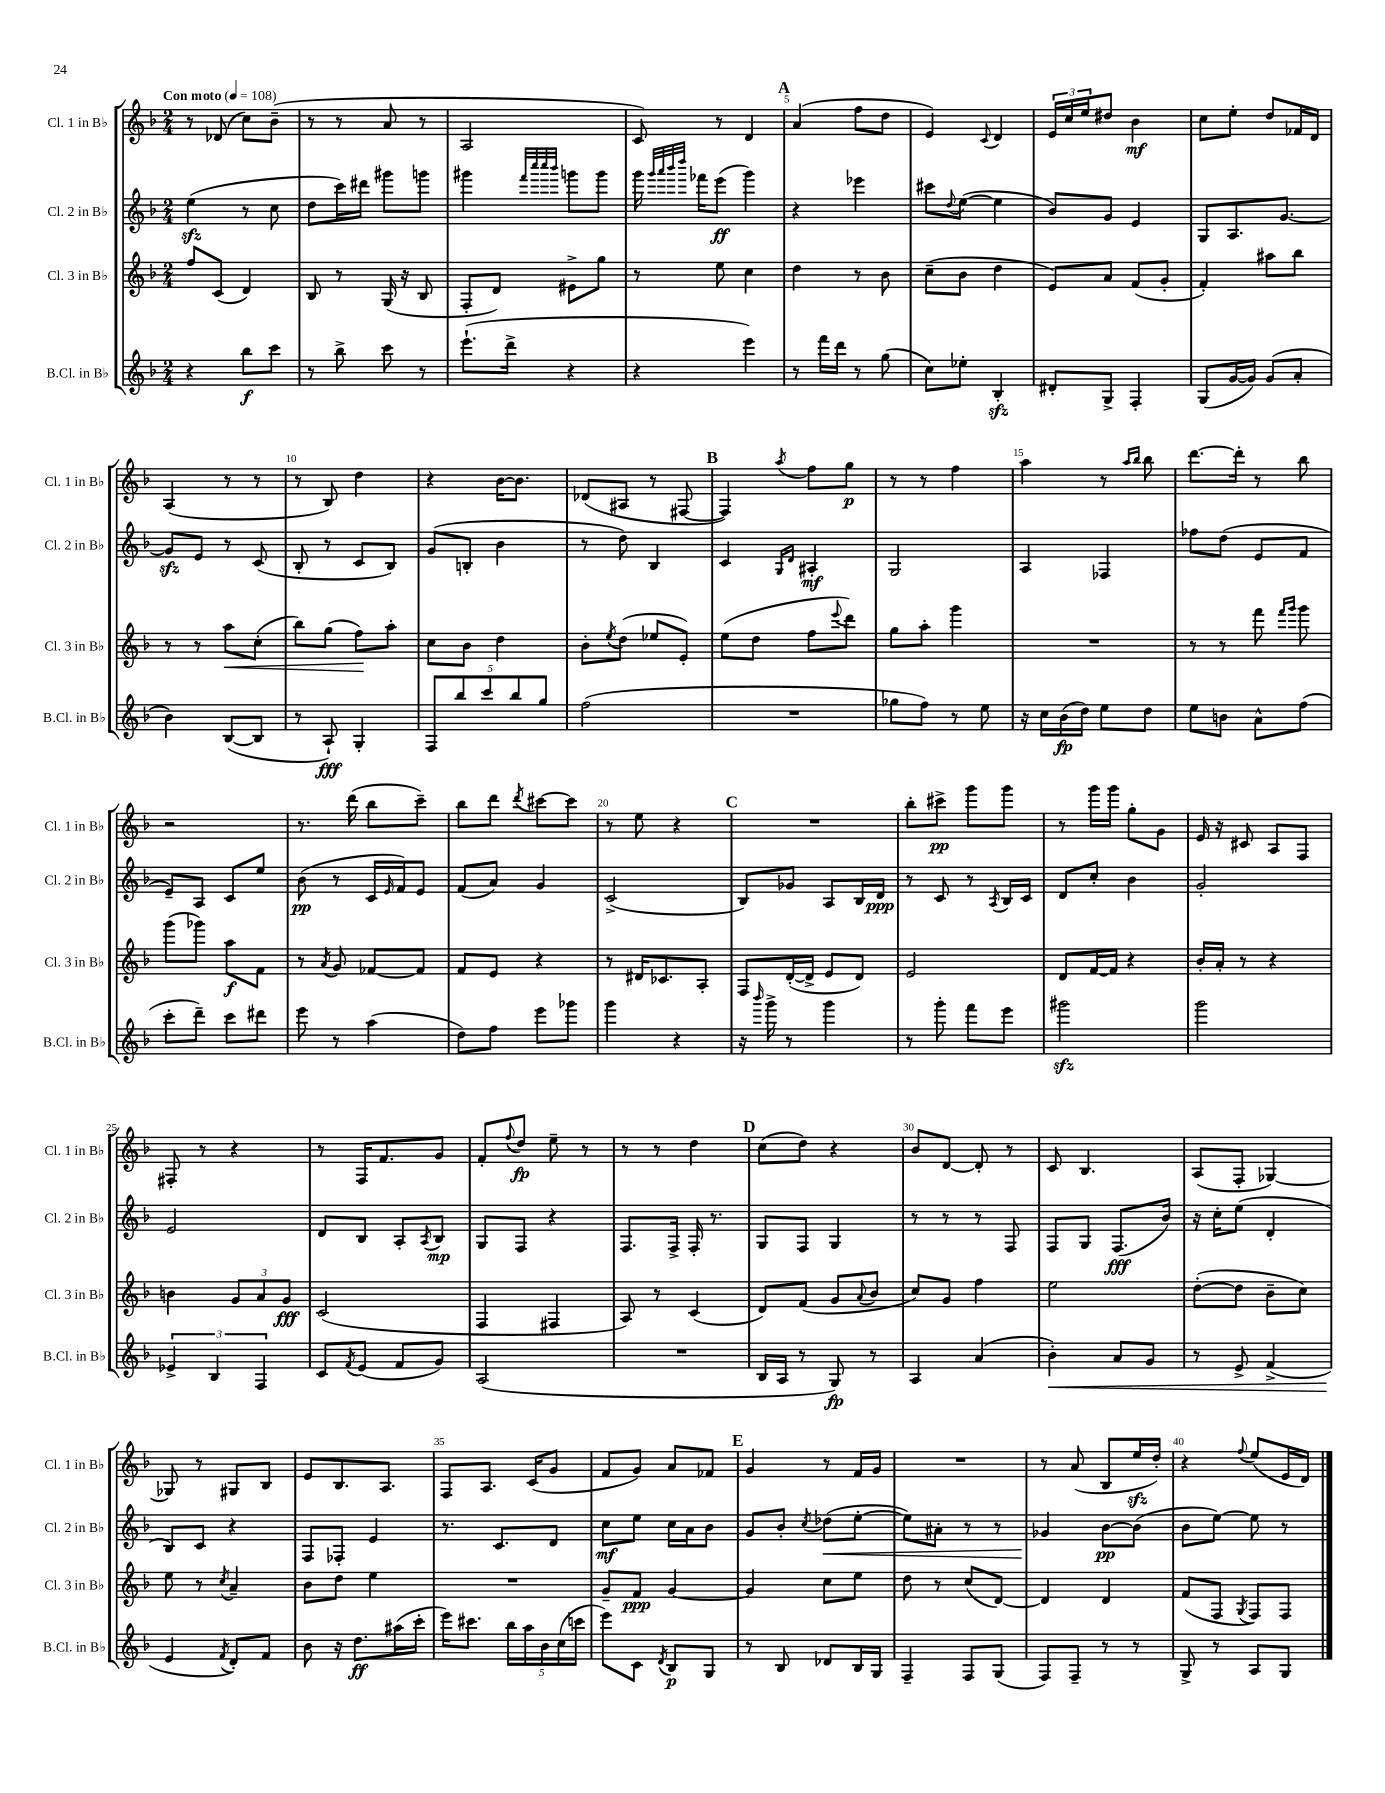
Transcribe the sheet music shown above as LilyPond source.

<<
\new StaffGroup <<
\new Staff = "s0" \with { instrumentName = "Cl. 1 in Bb" shortInstrumentName = "Cl. 1 in Bb" } {
    \clef treble \key f \major \numericTimeSignature \time 2/4 \tempo "Con moto" 4 = 108
    r8 des'8( c''8) bes'8--( |
    r8 r8 a'8 r8 |
    a2 |
    c'8) r8 d'4 |
    \mark \markup { \bold "A" } a'4( f''8 d''8 |
    e'4) \appoggiatura { c'8 } d'4 |
    \tuplet 3/2 { e'16 c''16 e''16 } dis''8 bes'4\mf |
    c''8 e''8-. d''8 fes'16 d'16 |
    a4( r8 r8 |
    r8 bes8) d''4 |
    r4 bes'16~ bes'8. |
    des'8( ais8 r8 fis8~ |
    \mark \markup { \bold "B" } fis4) \acciaccatura { a''8 } f''8 g''8\p |
    r8 r8 f''4 |
    a''4 r8 \grace { a''16 bes''16 } bes''8 |
    d'''8.~ d'''16-. r8 bes''8 |
    r2 |
    r8. d'''16( bes''8 c'''8--) |
    bes''8 d'''8 \acciaccatura { d'''8 } cis'''8~ cis'''8 |
    r8 e''8 r4 |
    \mark \markup { \bold "C" } R2 |
    bes''8-. cis'''8->\pp g'''8 g'''8 |
    r8 g'''16 g'''16 g''8-. g'8 |
    e'16 r16 cis'8 a8 f8 |
    fis8-. r8 r4 |
    r8 f16 f'8. g'8 |
    f'8-. \appoggiatura { f''8 } d''8\fp e''8-- r8 |
    r8 r8 d''4 |
    \mark \markup { \bold "D" } c''8( d''8) r4 |
    bes'8 d'8~ d'8-. r8 |
    c'8 bes4. |
    a8( f8-. ges4~) |
    ges8 r8 gis8 bes8 |
    e'8 bes8. a8. |
    f8 a8. c'16( g'8 |
    f'8 g'8) a'8 fes'8 |
    \mark \markup { \bold "E" } g'4 r8 f'16 g'16 |
    R2 |
    r8 a'8( bes8 e''16\sfz d''16-.) |
    r4 \appoggiatura { f''8 } e''8( e'16 d'16) \bar "|." |
}
\new Staff = "s1" \with { instrumentName = "Cl. 2 in Bb" shortInstrumentName = "Cl. 2 in Bb" } {
    \clef treble \key f \major \numericTimeSignature \time 2/4
    e''4\sfz( r8 c''8 |
    d''8 c'''16) dis'''16 gis'''8 g'''8 |
    gis'''4 \grace { f'''32 c''''32 c''''32 bes'''32 } g'''8 g'''8 |
    g'''16 \grace { g'''32 a'''32 bes'''32 d''''32 } fes'''16 e'''8\ff( g'''4) |
    \mark \markup { \bold "A" } r4 ees'''4 |
    cis'''8 \appoggiatura { d''8 } e''8~( e''4 |
    bes'8) g'8 e'4 |
    g8 a8. g'8.~ |
    g'8\sfz e'8 r8 c'8( |
    bes8-. r8 c'8 bes8) |
    g'8( b8-. bes'4 |
    r8 d''8) bes4 |
    \mark \markup { \bold "B" } c'4 \grace { g16 d'16 } ais4-.\mf |
    g2 |
    a4 fes4 |
    fes''8 d''8( e'8 f'8 |
    e'8--) a8 c'8 e''8 |
    bes'8\pp( r8 c'16 \grace { e'16 } f'16) e'8 |
    f'8( a'8) g'4 |
    c'2->( |
    \mark \markup { \bold "C" } bes8) ges'8 a8 bes16 d'16\ppp |
    r8 c'8 r8 \acciaccatura { a8 } bes16 c'16 |
    d'8 c''8-. bes'4 |
    g'2-. |
    e'2 |
    d'8 bes8 a8-. \acciaccatura { a8 } bes8\mp |
    g8 f8 r4 |
    f8. f16-> f16-. r8. |
    \mark \markup { \bold "D" } g8 f8 g4 |
    r8 r8 r8 f8 |
    f8 g8 f8.\fff( bes'16) |
    r16 c''16-. e''8( d'4-. |
    bes8) c'8 r4 |
    f8 fes8-. e'4 |
    r8. c'8. d'8 |
    c''8\mf e''8 c''16 a'16 bes'8 |
    \mark \markup { \bold "E" } g'8 bes'8-. \acciaccatura { c''8 } des''8\<( e''8~-. |
    e''8) ais'8-. r8 r8 |
    ges'4\! bes'8~\pp bes'8( |
    bes'8 e''8~) e''8 r8 \bar "|." |
}
\new Staff = "s2" \with { instrumentName = "Cl. 3 in Bb" shortInstrumentName = "Cl. 3 in Bb" } {
    \clef treble \key f \major \numericTimeSignature \time 2/4
    f''8 c'8( d'4) |
    bes8 r8 g16( r16 bes8 |
    f8-. d'8) eis'8-> g''8 |
    r8 e''8 c''4 |
    \mark \markup { \bold "A" } d''4 r8 bes'8 |
    c''8--( bes'8 d''4 |
    e'8) a'8 f'8( g'8-. |
    f'4-.) ais''8 bes''8 |
    r8 r8 a''8\< c''8-.( |
    bes''8) g''8( f''8\!) a''8-. |
    c''8 bes'8 d''4 |
    bes'8-. \acciaccatura { e''8 } d''8( ees''8 e'8-.) |
    \mark \markup { \bold "B" } e''8( d''8 f''8 \appoggiatura { e'''8 } d'''8) |
    g''8 a''8-. g'''4 |
    R2 |
    r8 r8 f'''8 \grace { f'''16 g'''16 } g'''8 |
    g'''8( ges'''8) a''8\f f'8 |
    r8 \acciaccatura { a'8 } g'8 fes'8~ fes'8 |
    f'8 e'8 r4 |
    r8 dis'16 ces'8. a8-. |
    \mark \markup { \bold "C" } f8 d'16~-.( d'16-> e'8 d'8) |
    e'2 |
    d'8 f'16~ f'16 r4 |
    bes'16-. a'16-. r8 r4 |
    b'4 \tuplet 3/2 { g'8 a'8 g'8\fff } |
    c'2( |
    f4 fis4 |
    a8) r8 c'4( |
    \mark \markup { \bold "D" } d'8) f'8( g'8 \appoggiatura { a'8 } bes'8 |
    c''8) g'8 f''4 |
    e''2 |
    d''8~-.( d''8 bes'8-- c''8) |
    e''8 r8 \acciaccatura { c''8 } a'4-- |
    bes'8 d''8 e''4 |
    R2 |
    g'8-- f'8\ppp g'4~ |
    \mark \markup { \bold "E" } g'4 c''8 e''8 |
    d''8 r8 c''8( d'8~) |
    d'4 d'4 |
    f'8( f8 \acciaccatura { g8 } f8) f8 \bar "|." |
}
\new Staff = "s3" \with { instrumentName = "B.Cl. in Bb" shortInstrumentName = "B.Cl. in Bb" } {
    \clef treble \key f \major \numericTimeSignature \time 2/4
    r4 bes''8\f c'''8 |
    r8 bes''8-> c'''8 r8 |
    e'''8.-!( d'''16-> r4 |
    r4 e'''4) |
    \mark \markup { \bold "A" } r8 f'''16 d'''16 r8 g''8( |
    c''8) ees''8-. bes4-.\sfz |
    dis'8-. g8-> f4-. |
    g8( g'16~ g'16) g'8( a'8-. |
    bes'4) bes8~( bes8 |
    r8 a8-!\fff) g4-. |
    \tuplet 5/4 { f8 bes''8 c'''8 bes''8 g''8 } |
    f''2( |
    \mark \markup { \bold "B" } R2 |
    ges''8 f''8) r8 e''8 |
    r16 c''16 bes'16\fp( d''16) e''8 d''8 |
    e''8 b'8 a'8-^ f''8( |
    c'''8-. d'''8--) c'''8 dis'''8 |
    e'''8 r8 a''4( |
    d''8) f''8 e'''8 ges'''8 |
    g'''4 r4 |
    \mark \markup { \bold "C" } r16 \grace { bes'''16 } g'''16-> r8 g'''4 |
    r8 g'''8-. f'''8 e'''8 |
    gis'''2\sfz |
    g'''2 |
    \tuplet 3/2 { ees'4-> bes4 f4 } |
    c'8 \acciaccatura { f'8 } e'8( f'8 g'8) |
    a2( |
    R2 |
    \mark \markup { \bold "D" } bes16 a16 r8 g8\fp) r8 |
    a4 a'4( |
    bes'4-.\<) a'8 g'8 |
    r8 e'8-> f'4->( |
    e'4\! \acciaccatura { f'8 } d'8-.) f'8 |
    bes'8 r16 d''8.\ff ais''16( c'''16-. |
    e'''16) cis'''8. \tuplet 5/4 { bes''16 a''16 bes'16 c''16( c'''16 } |
    e'''8) c'8 \acciaccatura { d'8 } bes8\p g8 |
    \mark \markup { \bold "E" } r8 bes8 des'8 bes16 g16 |
    f4-- f8 g8( |
    f8) f8-- r8 r8 |
    g8-> r8 a8 g8 \bar "|." |
}
>>
>>
\layout { \context { \Score \override BarNumber.break-visibility = ##(#f #t #t) barNumberVisibility = #(every-nth-bar-number-visible 5) } }
